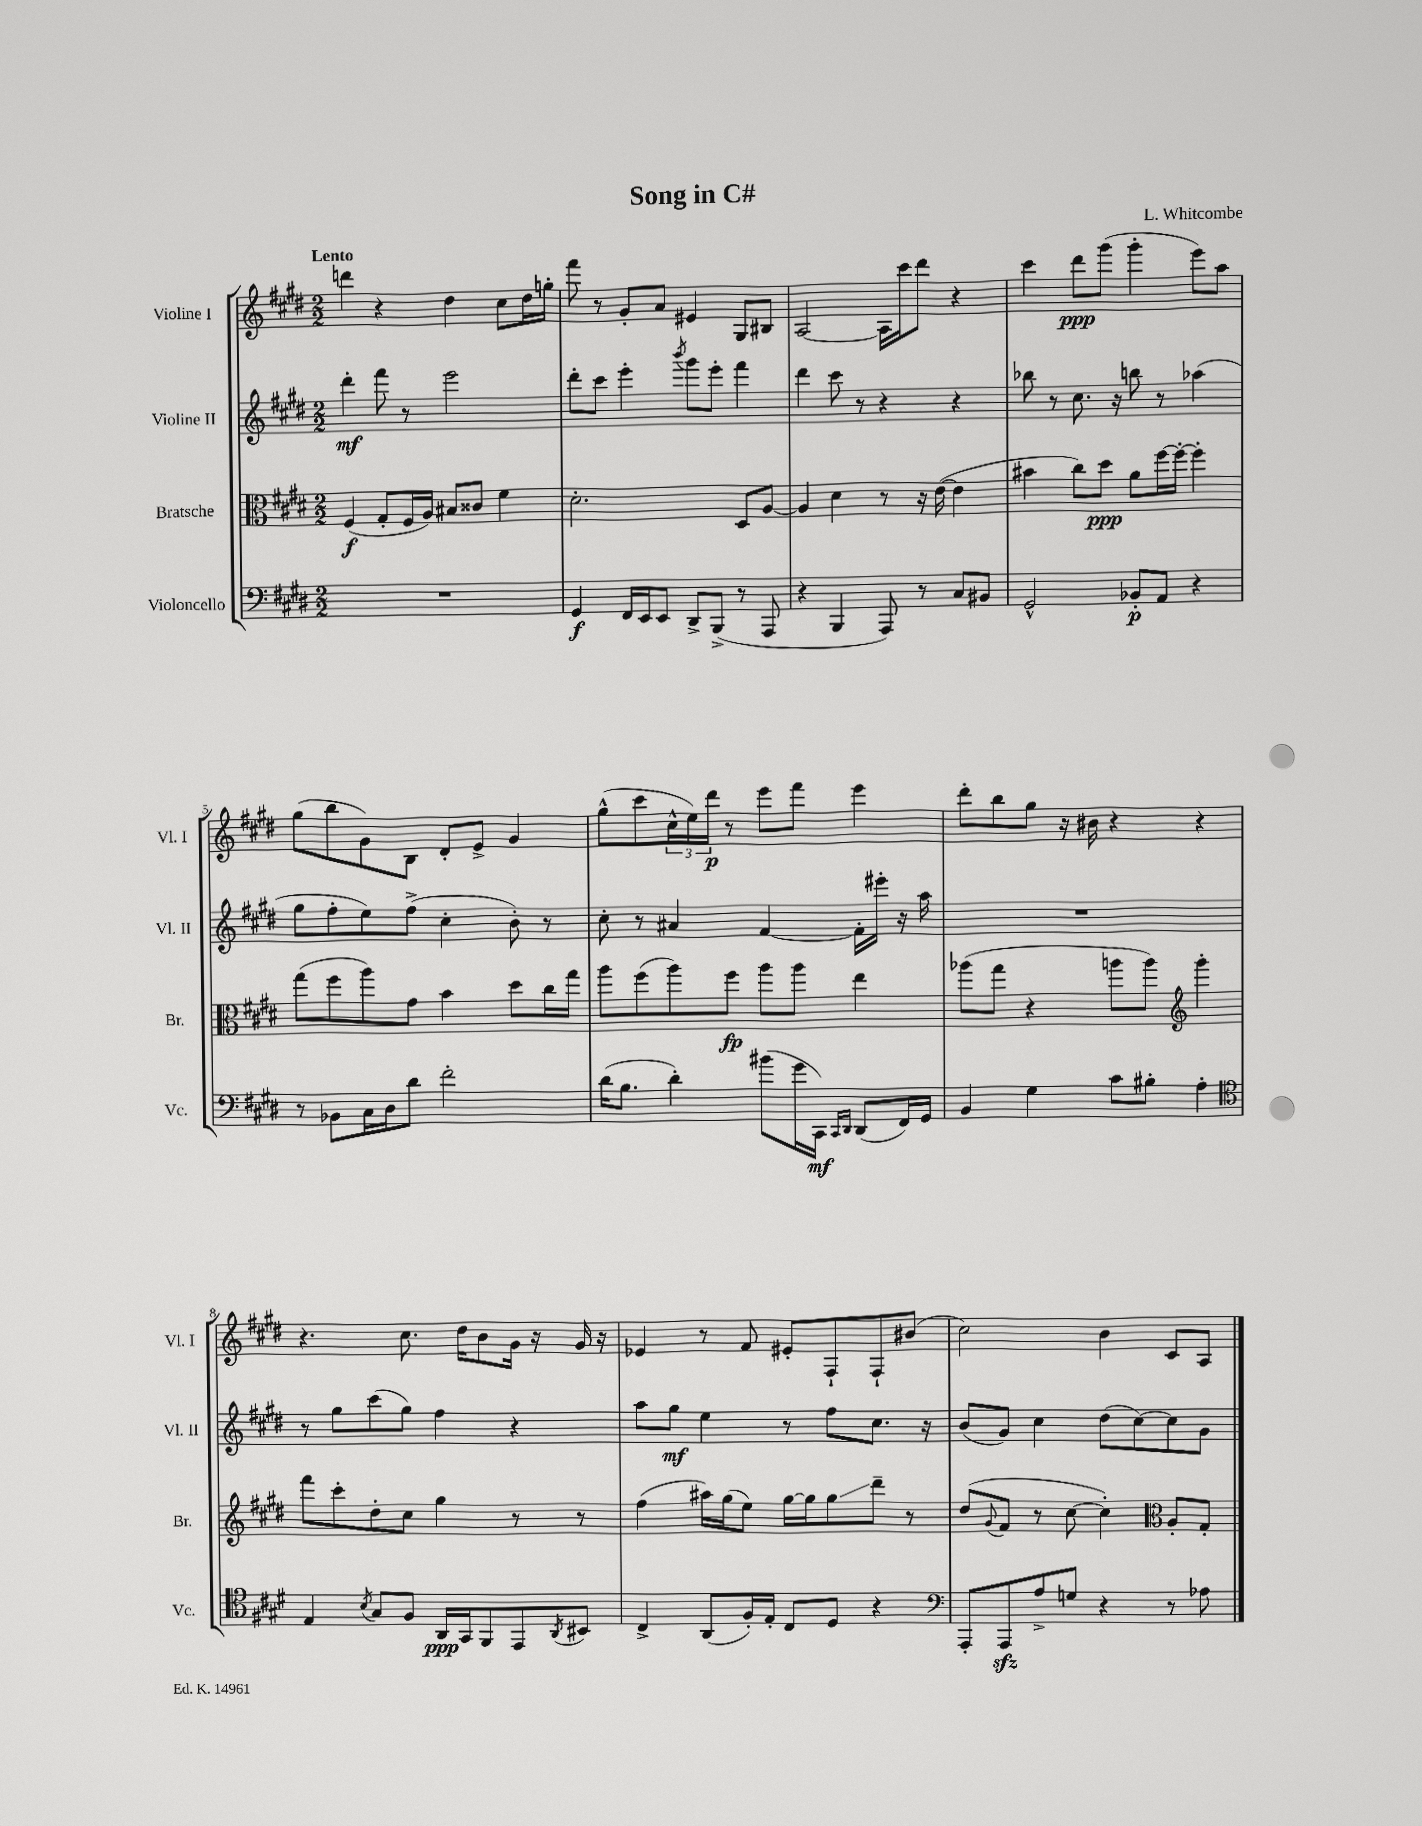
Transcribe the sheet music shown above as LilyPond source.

\header { title = "Song in C#" composer = "L. Whitcombe" }
<<
\new StaffGroup <<
\new Staff = "s0" \with { instrumentName = "Violine I" shortInstrumentName = "Vl. I" } {
    \clef treble \key e \major \numericTimeSignature \time 2/2 \tempo "Lento"
    d'''4 r4 dis''4 cis''8 dis''16 g''16-. |
    fis'''8 r8 gis'8-. a'8 eis'4 gis8 bis8 |
    a2~ a16 cis'''16 dis'''8 r4 |
    cis'''4 dis'''8\ppp gis'''8( gis'''4-. e'''8) a''8 |
    gis''8( b''8 gis'8) b8 dis'8-. e'8-> gis'4 |
    gis''8-^( cis'''8 \tuplet 3/2 { cis''16-^ e''16) dis'''16\p } r8 e'''8 fis'''8 e'''4 |
    dis'''8-. b''8 gis''8 r16 bis'16 r4 r4 |
    r4. cis''8. dis''16 b'8 gis'16 r16 gis'16 r16 |
    ees'4 r8 fis'8 eis'8-. fis8-! fis8-! bis'8( |
    cis''2) b'4 cis'8 a8 \bar "|." |
}
\new Staff = "s1" \with { instrumentName = "Violine II" shortInstrumentName = "Vl. II" } {
    \clef treble \key e \major \numericTimeSignature \time 2/2
    dis'''4-.\mf fis'''8 r8 e'''2 |
    dis'''8-. cis'''8 e'''4-. \acciaccatura { b'''8 } gis'''8 e'''8-. fis'''4 |
    dis'''4 cis'''8 r8 r4 r4 |
    bes''8 r8 cis''8. r16 b''8 r8 aes''4( |
    gis''8 fis''8-. e''8) fis''8->( cis''4-. b'8-.) r8 |
    cis''8-. r8 ais'4 fis'4~ fis'16-. eis'''16-. r16 a''16 |
    R1 |
    r8 gis''8 cis'''8( gis''8) fis''4 r4 |
    a''8 gis''8\mf e''4 r8 fis''8 cis''8. r16 |
    b'8( gis'8) cis''4 dis''8( cis''8~) cis''8 gis'8 \bar "|." |
}
\new Staff = "s2" \with { instrumentName = "Bratsche" shortInstrumentName = "Br." } {
    \clef alto \key e \major \numericTimeSignature \time 2/2
    fis4\f( gis8-. fis16 a16) bis8 cisis'8 fis'4 |
    dis'2.-. dis8 a8~ |
    a4 dis'4 r8 r16 e'16~( e'4 |
    bis'4 cis''8) dis''8\ppp a'8 fis''16~ fis''16~-. fis''4-. |
    gis''8( fis''8 a''8) gis'8 b'4 dis''8 cis''16 gis''16 |
    a''8 fis''8( a''8) fis''8\fp a''8 a''8 e''4 |
    aes''8( gis''8 r4 a''8 a''8) \clef treble gis'''4-. |
    fis'''8 cis'''8-. dis''8-. cis''8 gis''4 r8 r8 |
    fis''4( ais''16) gis''16( e''8) gis''16~ gis''16 gis''8\glissando dis'''8-- r8 |
    dis''8( \appoggiatura { gis'8 } fis'8 r8 cis''8~ cis''4-.) \clef alto a8-. gis8-. \bar "|." |
}
\new Staff = "s3" \with { instrumentName = "Violoncello" shortInstrumentName = "Vc." } {
    \clef bass \key e \major \numericTimeSignature \time 2/2
    R1 |
    gis,4\f fis,16 e,16 e,8 dis,8-> b,,8->( r8 a,,8 |
    r4 b,,4 a,,8) r8 cis8 bis,8 |
    gis,2-^ bes,8-.\p a,8 r4 |
    r8 bes,8 cis16 dis16 dis'8 fis'2-. |
    dis'16( b8. dis'4-.) bis'8( gis'16 cis,16\mf) \grace { cis,16 dis,16 } dis,8( fis,16) gis,16 |
    b,4 gis4 cis'8 bis8-. a4-. |
    \clef tenor e4 \acciaccatura { b8 } gis8 fis8 a,16\ppp gis,16 fis,8 e,8 \acciaccatura { a,8 } bis,8 |
    cis4-> a,8( fis16-.) e16-. cis8 dis8 r4 |
    \clef bass a,,8-. a,,8\sfz a8-> g8 r4 r8 aes8 \bar "|." |
}
>>
>>
